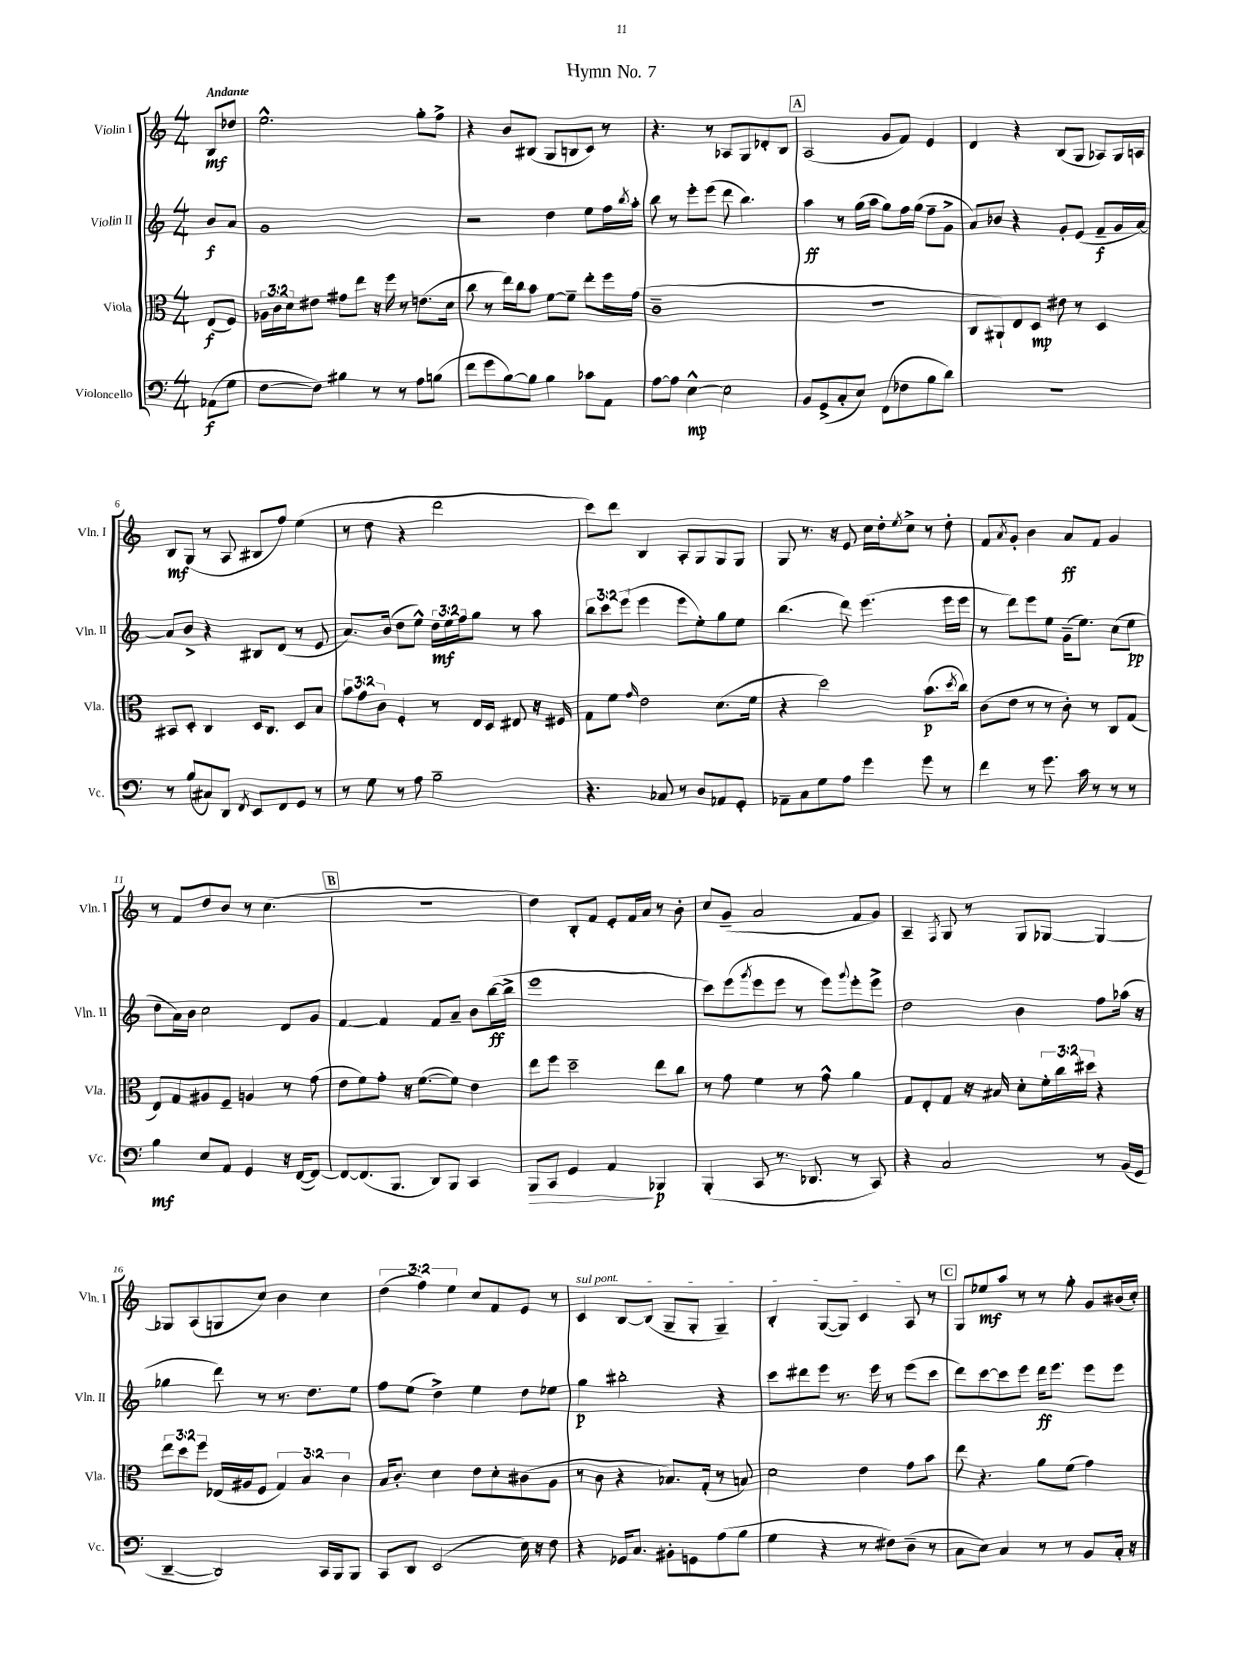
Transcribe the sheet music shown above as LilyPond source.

\header { title = "Hymn No. 7" }
<<
\new StaffGroup <<
\new Staff = "s0" \with { instrumentName = "Violin I" shortInstrumentName = "Vln. I" } {
    \clef treble \key c \major \numericTimeSignature \time 4/4 \override Staff.TupletNumber.text = #tuplet-number::calc-fraction-text \partial 4 \tempo "Andante"
    b8\mf des''8 |
    e''2.-^ g''8-. f''8-> |
    r4 b'8 bis8( g8 b8 c'8) r8 |
    r4. r8 aes8 g8 des'8-. b8 |
    \mark \markup { \box "A" } a2( g'8 f'8) e'4 |
    d'4 r4 b8( g8 aes8) g16 a16 |
    b8\mf g8( r8 a8 bis8 f''8) e''4( |
    r8 d''8 r4 d'''2 |
    c'''8) d'''8 b4 a8-. g8 g8 g8 |
    g8 r8. r16 e'8 c''16 d''16-. \acciaccatura { e''8 } c''8-> r8 d''8-. |
    f'8 \acciaccatura { a'8 } g'8-. b'4 a'8\ff f'8 g'4 |
    r8 f'8 d''8 b'8 r8 c''4.( |
    \mark \markup { \box "B" } R1 |
    d''4) b8-. f'8 e'8-. f'16 a'16 r8 b'8-. |
    c''8 g'8--( a'2 f'8 g'8) |
    a4-- \acciaccatura { f8 } g8 r8 g8 ges8~ ges4~ |
    ges8 a8( g8 c''8) b'4 c''4 |
    \tuplet 3/2 { d''4( f''4) e''4 } c''8 f'8 e'8 r8 |
    \once \override TextSpanner.bound-details.left.text = \markup { \italic "sul pont." } c'4\startTextSpan b8~ b8( g8-- g8-. g4--) |
    b4-. g8~( g8) c'4 a8\stopTextSpan r8 |
    \mark \markup { \box "C" } g8 ees''8\mf a''8 r8 r8 g''8-. g'8 bis'16( c''16-.) \bar "|." |
}
\new Staff = "s1" \with { instrumentName = "Violin II" shortInstrumentName = "Vln. II" } {
    \clef treble \key c \major \numericTimeSignature \time 4/4 \override Staff.TupletNumber.text = #tuplet-number::calc-fraction-text \partial 4
    b'8\f a'8 |
    g'1 |
    r2 d''4 e''8 f''16 \acciaccatura { b''8 } a''16-. |
    b''8 r8 e'''8-. e'''8( d'''8 b''4.) |
    \mark \markup { \box "A" } a''4\ff r8 g''16( a''16 g''8) f''16 g''16( f''8-- g'8-> |
    a'8) bes'8 r4 g'8-. e'8( f'8--\f g'16 a'16~) |
    a'8 b'8-> r4 bis8 d'8( r8 e'8 |
    a'8.) b'16( d''8 e''8-^) \tuplet 3/2 { d''16\mf e''16 f''16 } g''8 r8 a''8 |
    \tuplet 3/2 { b''8 c'''8 e'''8( } e'''4 e'''8 e''8-.) g''8 e''8 |
    b''4.( d'''8) e'''4.( e'''16 e'''16 |
    r8 d'''8) e'''8 e''8 g'16--( e''8.) c''8( e''8\pp |
    d''8 a'16) b'16 c''2 d'8 g'8 |
    \mark \markup { \box "B" } f'4~ f'4 f'8 a'8-- b'8 b''16~\ff( b''16-> |
    e'''1 |
    c'''8) e'''8( \acciaccatura { g'''8 } e'''8 e'''8 r8 e'''8) \appoggiatura { g'''8 } e'''8-. e'''8-> |
    d''2 b'4 f''8 aes''16( r16 |
    ges''4 d'''8) r8 r8. d''8. e''8 |
    f''8 e''8( d''4->) e''4 d''8 ees''8 |
    g''4\p bis''2-. r4 |
    c'''8 dis'''8 e'''8 r8. e'''16 r8 e'''8( c'''8 |
    \mark \markup { \box "C" } d'''8) c'''8~ c'''8 e'''8 d'''16\ff e'''8. e'''8 e'''8 \bar "|." |
}
\new Staff = "s2" \with { instrumentName = "Viola" shortInstrumentName = "Vla." } {
    \clef alto \key c \major \numericTimeSignature \time 4/4 \override Staff.TupletNumber.text = #tuplet-number::calc-fraction-text \partial 4
    e8\f( f8) |
    \tuplet 3/2 { aes16 c'16 d'16 } eis'8 gis'8 e''8 r16 f''16 r8 e'8.( d'16 |
    c''8 r8 e''16) c''16 b'8 f'8~ f'8-- e''8-. f''16 g'16( |
    c'1-- |
    \mark \markup { \box "A" } R1 |
    c8 ais,8-!) e8 d8\mp eis'8 r8 d4 |
    bis,8 d8-. c4 d16 c8. d8 b8 |
    \tuplet 3/2 { b'8 g'8 c'8 } f4-. r8 e16 d16 eis8 r16 fis16 |
    g8 f'8 \grace { g'16 } e'2 d'8.( f'16 |
    r4 d''2) b'8.\p( \acciaccatura { d''8 } c''16) |
    c'8( e'8 r8 r8 c'8-.) r8 c8 g8( |
    e8) g8 ais8 f8-- a4 r8 g'8( |
    \mark \markup { \box "B" } e'8 f'8) g'8-. r16 f'8.~( f'8) e'4 |
    e''8 f''8 d''2-- e''8 c''8 |
    r8 g'8 f'4 r8 g'8-^ a'4 |
    g8 e8-. g8 r16 bis16 d'8-. \tuplet 3/2 { f'16-. c''16 dis''16 } r4 |
    \tuplet 3/2 { e''8 d''8 f''8 } ees16( ais16 f8 \tuplet 3/2 { g4) b4 c'4 } |
    b16 c'8.-. d'4 e'8 d'8-. cis'8( a8 |
    r8 c'8 r4 bes8.) g16-.( r8 b8) |
    d'2 e'4 g'8 b'8 |
    \mark \markup { \box "C" } e''8 r4. a'8 f'8( g'4) \bar "|." |
}
\new Staff = "s3" \with { instrumentName = "Violoncello" shortInstrumentName = "Vc." } {
    \clef bass \key c \major \numericTimeSignature \time 4/4 \partial 4
    aes,8\f( g8 |
    f8~ f8) bis4 r8 r8 a8 b8( |
    f'8 g'8 b8~) b8 b4 ces'8 a,8 |
    a8~ a8 e4~-^\mp e2 |
    \mark \markup { \box "A" } b,8 g,8->( c8-. e8) f,8( fes8 b8 d'8) |
    R1 |
    r8 b8( cis8) d,8 \acciaccatura { f,8 } e,8 f,8 g,8 r8 |
    r8 g8 r8 a8 b2-- |
    r4. ces8 r8 d8 aes,8 g,8-. |
    aes,8-- c8 g8 a8 g'4 g'8 r8 |
    f'4 r8 g'8. c'16 r8 r8 r8 |
    b4\mf e8 a,8 g,4 r16 f,16~( f,8~) |
    \mark \markup { \box "B" } f,8~ f,8.( b,,8. d,8) b,,8 c,4 |
    b,,8\> c,8 g,4 a,4\! bes,,4\p |
    b,,4-.( c,8 r8. des,8. r8 c,8) |
    r4 c2 r8 b,16( g,16 |
    d,4~-- d,2) c,16 b,,16 b,,8 |
    c,8 d,8 e,2( e16) r16 f8 |
    r4 ges,16 c8. bis,8-. g,8 a8( b8 |
    g4 r4 r8 fis8) d8--( r8 |
    \mark \markup { \box "C" } c8 e8) c4 r8 r8 b,8 c16-. r16 \bar "|." |
}
>>
>>
